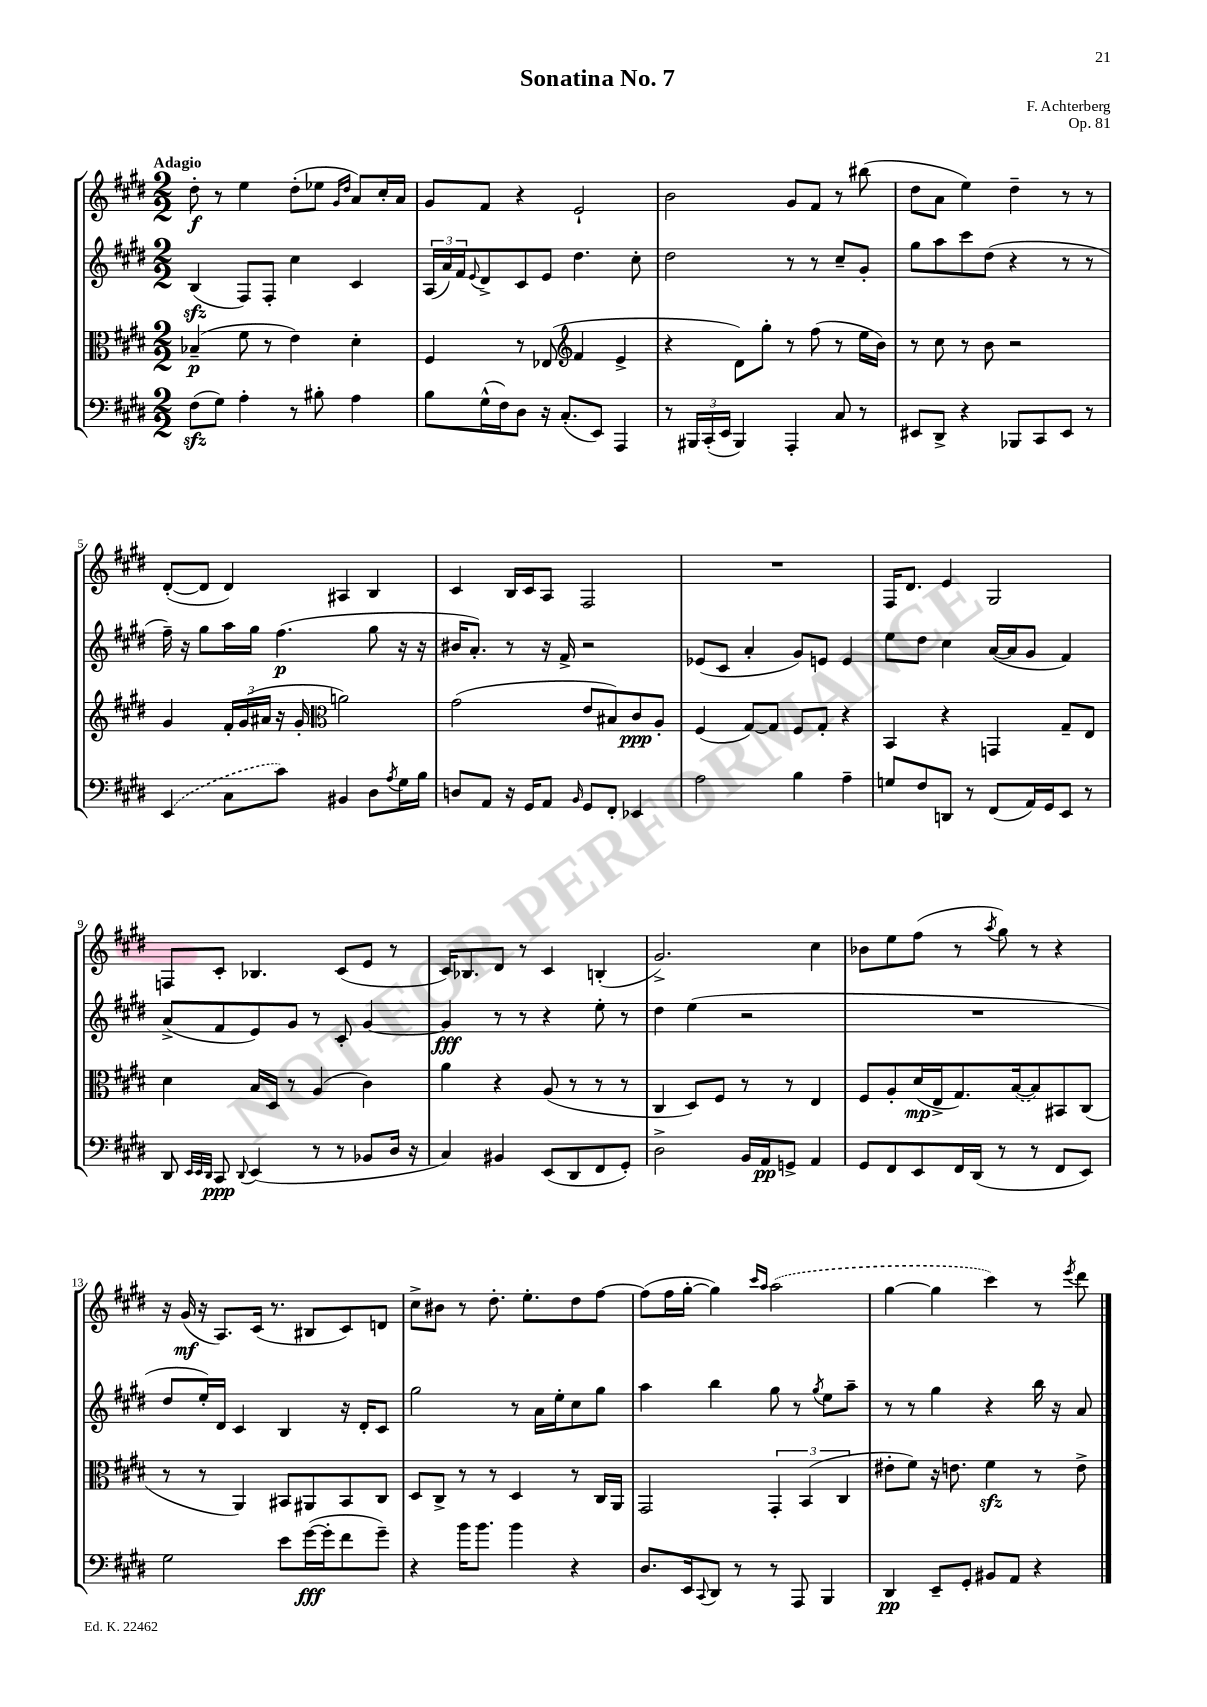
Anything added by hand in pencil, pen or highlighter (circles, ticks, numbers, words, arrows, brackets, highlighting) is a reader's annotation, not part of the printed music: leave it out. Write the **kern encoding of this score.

**kern	**kern	**kern	**kern
*staff4	*staff3	*staff2	*staff1
*clefF4	*clefC3	*clefG2	*clefG2
*k[f#c#g#d#]	*k[f#c#g#d#]	*k[f#c#g#d#]	*k[f#c#g#d#]
*M2/2	*M2/2	*M2/2	*M2/2
(8F#	(4B-~	(4B	8dd#'
8G#)	.	.	8r
4A'	8f#	8F#)	4ee
.	8r	8F#'	.
8r	4e)	4cc#	(8dd#'
8B#'	.	.	8ee-
.	.	.	16qqg#
.	.	.	16qqdd#
4A	4d#'	4c#	8a)
.	.	.	16cc#'
.	.	.	16a
=	=	=	=
8B	4F#	(24A	8g#
.	.	24a)	.
.	.	24f#	.
.	.	8qqe	.
(16G#^^	.	8d#^	8f#
16F#)	.	.	.
8D#	8r	8c#	4r
16r	(8E-	8e	.
(8.C#'	.	.	.
*	*clefG2	*	*
.	4f#	4.dd#	2e`
8EE)	.	.	.
4AAA	4e^	.	.
.	.	8cc#'	.
=	=	=	=
8r	4r	2dd#	2b
24BBB#	.	.	.
(24CC#'	.	.	.
24EE	.	.	.
4BBB#)	8d#)	.	.
.	8gg#'	.	.
4AAA'	8r	8r	8g#
.	(8ff#	8r	8f#
8C#	8r	8cc#~	8r
8r	16ee	8g#'	(8bb#
.	16b)	.	.
=	=	=	=
8EE#	8r	8gg#	8dd#
8DD#^	8cc#	8aa	8a
4r	8r	8ccc#	4ee)
.	8b	(8dd#	.
8BBB-	2r	4r	4dd#~
8CC#	.	.	.
8EE#	.	8r	8r
8r	.	8r	8r
=	=	=	=
(4EE	4g#	16ff#~)	([8d#'
.	.	16r	.
.	.	8gg#	8d#]
8C#	24f#'	16aa	4d#)
.	(24g#	.	.
.	.	16gg#	.
.	24a#	.	.
8c#)	16r	(4.ff#	.
.	16g#'	.	.
*	*clefC3	*	*
4BB#	2a)	.	4A#
8D#	.	8gg#	4B
8qA	.	.	.
16G#	.	16r	.
16B	.	16r	.
=	=	=	=
8D	(2g#	16b#	4c#
.	.	8.a')	.
8AA	.	.	.
16r	.	8r	16B
16GG#	.	.	16c#
8AA	.	16r	8A
.	.	16f#^	.
16qqBB	.	.	.
8GG#	8e	2r	2F#
8FF#'	8B#)	.	.
4EE-	8c#	.	.
.	8A'	.	.
=	=	=	=
2A	(4F#	(8e-	1r
.	.	8c#	.
.	[8G#)	4a'	.
.	8G#]	.	.
4B	8F#	8g#)	.
.	8G#'	8e	.
4A~	4r	4e	.
=	=	=	=
8G	4BB	8ee	16F#
.	.	.	8.d#
8F#	.	8dd#	.
8DD	4r	4cc#	4e
8r	.	.	.
(8FF#	4GG	([16a	2G#
.	.	16a]	.
16AA)	.	8g#	.
16GG#	.	.	.
8EE	8G#~	4f#)	.
8r	8E	.	.
=	=	=	=
8DD#	4d#	(8a^	8F
32qqEE	.	.	.
32qqEE	.	.	.
32qqDD#	.	.	.
8CC#	.	8f#	8c#'
8qqDD#	.	.	.
(4EE	16B	8e)	4.B-
.	16D#	.	.
.	8r	8g#	.
8r	(4A	8r	.
8r	.	8c#'	(8c#
8BB-	4c#)	[4g#	8e
16D#	.	.	8r
16r	.	.	.
=	=	=	=
4C#)	4a	4g#]	16c#)
.	.	.	8.B-
4BB#	4r	8r	8d#
.	.	8r	8r
(8EE	(8A	4r	4c#
8DD#	8r	.	.
8FF#	8r	8ee'	(4B'
8GG#')	8r	8r	.
=	=	=	=
2D#^	4C#	4dd#	2.g#^)
.	8D#)	(4ee	.
.	8F#	.	.
16BB	8r	2r	.
16AA	.	.	.
8GG^	8r	.	.
4AA	4E	.	4cc#
=	=	=	=
8GG#	8F#	1r	8b-
8FF#	8A'	.	8ee
8EE	(16d#	.	(8ff#
.	16E^	.	.
16FF#	8.G#)	.	8r
(16DD#	.	.	.
.	.	.	8qaa
8r	.	.	8gg#)
.	([16B	.	.
8r	8B])	.	8r
8FF#	8BB#	.	4r
8EE)	(8C#	.	.
=	=	=	=
2G#	8r	8dd#	16r
.	.	.	(16g#
.	8r	16ee')	16r
.	.	16d#	8.A)
.	4AA)	4c#	.
.	.	.	(16c#
.	.	.	8.r
8e	8BB#	4B	.
([16g#	8AA#	.	8B#
16g#']	.	.	.
8f#	8BB#	16r	8c#)
.	.	16d#'	.
8g#~)	8C#	8c#	8d
=	=	=	=
4r	8D#	2gg#	8cc#^
.	8C#^	.	8b#
16b	8r	.	8r
8.b	.	.	.
.	8r	.	8.dd#'
4b	4D#	8r	.
.	.	.	8.ee'
.	.	16a	.
.	.	16ee'	.
4r	8r	8cc#	8dd#
.	16C#	8gg#	[8ff#
.	16AA	.	.
=	=	=	=
8.D#	2GG#	4aa	(8ff#]
.	.	.	16ff#
16EE	.	.	[16gg#'
8qqCC#	.	.	.
8DD#	.	4bb	4gg#])
8r	.	.	.
.	.	.	16qqccc#
.	.	.	16qqaa
8r	6GG#'	8gg#	(2aa
8AAA	.	8r	.
.	(6BB	.	.
.	.	8qgg#	.
4BBB	.	8ee	.
.	6C#	.	.
.	.	8aa~	.
=	=	=	=
4DD#	8e#'	8r	[4gg#
.	8f#)	8r	.
8EE~	16r	4gg#	4gg#]
.	8.e	.	.
8GG#'	.	.	.
8BB#	4f#	4r	4ccc#)
8AA	.	.	.
4r	8r	16bb	8r
.	.	16r	.
.	.	.	8qeee
.	8e^	8a	8ddd#
==	==	==	==
*-	*-	*-	*-
